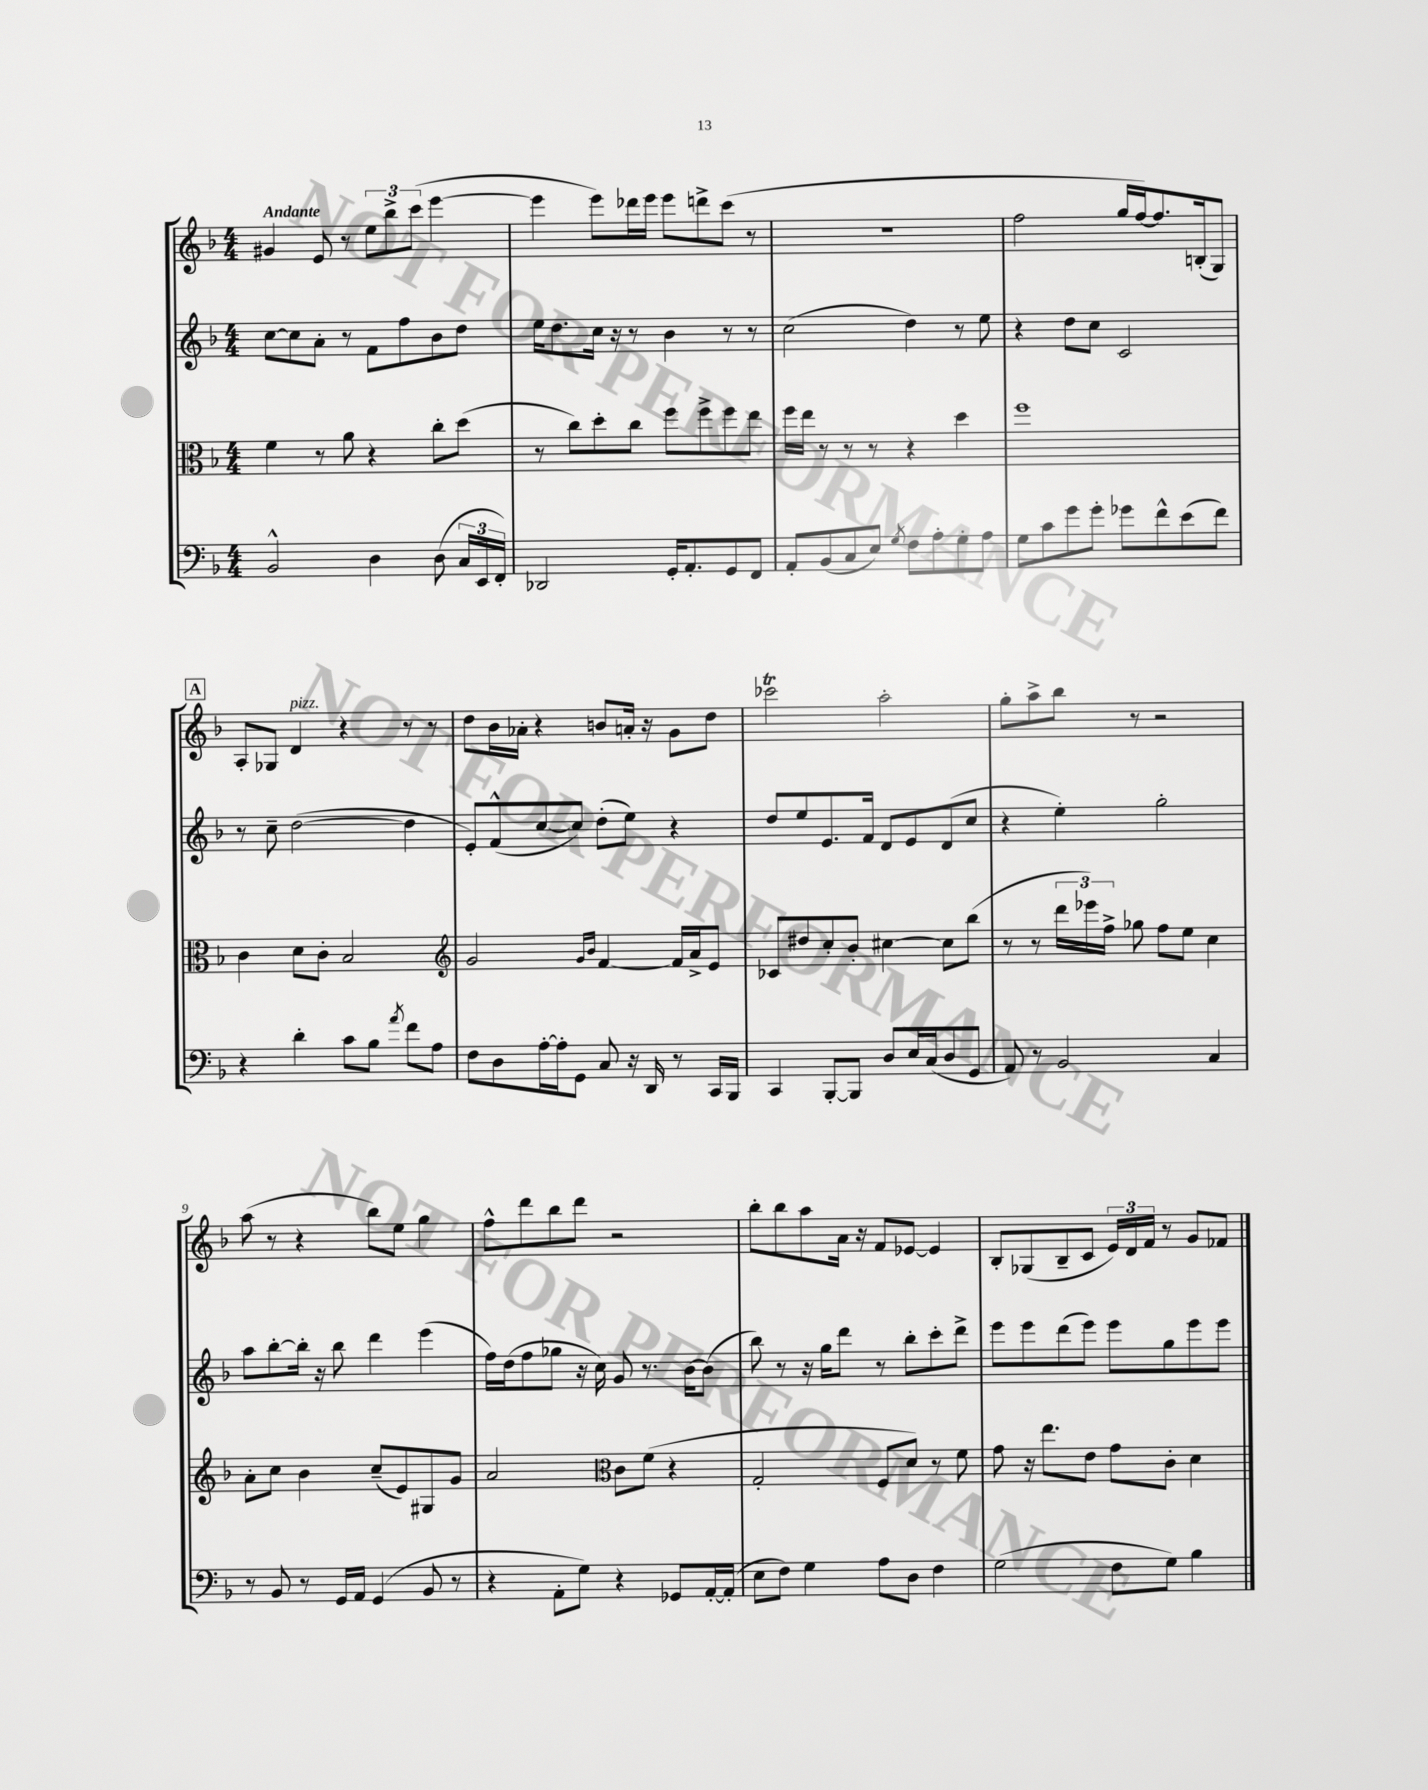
<<
\new StaffGroup <<
\new Staff = "s0" {
    \clef treble \key f \major \numericTimeSignature \time 4/4 \tempo "Andante"
    \autoBeamOff gis'4 e'8 r8 \tuplet 3/2 { e''8[ bes''8-> c'''8]( } e'''4~ |
    e'''4 e'''8[) des'''16 e'''16] e'''8[ d'''8-> c'''8]( r8 |
    R1 |
    f''2 g''16[ f''16~) f''8. b16-.( g8]) |
    \mark \markup { \box "A" } a8[-. ges8] d'4^\markup { \italic "pizz." } r4 r8 r8 |
    d''8[ bes'16 aes'16]-. r4 b'8[ a'16]-. r16 g'8[ d''8] |
    ces'''2\trill a''2-. |
    g''8[-. a''8-> bes''8] r8 r2 |
    a''8( r8 r4 bes''8[) e''8] g''4 |
    f''8[-^ d'''8 bes''8 d'''8] r2 |
    bes''8[-. bes''8 a''8 a'16] r16 f'8[ ees'8]~ ees'4 |
    bes8[-. ges8( bes8-- c'8] \tuplet 3/2 { e'16[) d'16 f'16] } r8 g'8[ fes'8] \bar "|." |
}
\new Staff = "s1" {
    \clef treble \key f \major \numericTimeSignature \time 4/4
    \autoBeamOff c''8[~ c''8 a'8]-. r8 f'8[ f''8 bes'8 d''8] |
    e''16[ d''8. c''16] r16 r8 bes'4 r8 r8 |
    c''2( d''4) r8 e''8 |
    r4 d''8[ c''8] c'2 |
    \mark \markup { \box "A" } r8 c''8-- d''2~( d''4 |
    e'8[-.) f'8-^( c''8~ c''8]) d''8[-.( e''8]) r4 |
    d''8[ e''8 e'8. f'16] d'8[ e'8 d'8( c''8] |
    r4 e''4-.) g''2-. |
    a''8[ bes''8~-. bes''16]-. r16 bes''8 d'''4 e'''4( |
    f''16[) d''16( f''8 ges''8] r16 c''16) g'8 r8. bes'16[~ bes'8]( |
    bes''8) r8 r16 g''16[ d'''8] r8 bes''8[-. c'''8-. d'''8]-> |
    e'''8[ e'''8 d'''8( e'''8]) e'''8[ g''8 e'''8 e'''8] \bar "|." |
}
\new Staff = "s2" {
    \clef alto \key f \major \numericTimeSignature \time 4/4
    \autoBeamOff f'4 r8 a'8 r4 c''8[-. d''8]( |
    r8 c''8[) d''8-. c''8] f''8[ f''8-> f''8 e''8] |
    f''16[ e''16] r8 r8 r8 r4 d''4 |
    f''1 |
    \mark \markup { \box "A" } c'4 d'8[ c'8]-. bes2 |
    \clef treble g'2 \grace { g'16[ bes'16] } f'4~ f'16[ a'16-> e'8] |
    ces'8[ dis''8 c''8-. bes'8]-. cis''4~ cis''8[ bes''8]( |
    r8 r8 \tuplet 3/2 { d'''16[ ees'''16) f''16]-> } ges''8 f''8[ e''8] c''4 |
    a'8[-. c''8] bes'4 c''8[--( e'8) gis8 g'8] |
    a'2 \clef alto c'8[ f'8]( r4 |
    g2-. f8[ d'8]) r8 f'8 |
    g'8 r16 e''8.[ e'8] g'8[ c'8]-. d'4 \bar "|." |
}
\new Staff = "s3" {
    \clef bass \key f \major \numericTimeSignature \time 4/4
    \autoBeamOff bes,2-^ d4 d8( \tuplet 3/2 { c16[ e,16 f,16]-.) } |
    des,2 g,16[-. a,8.-. g,8 f,8] |
    a,8[-. bes,8( c8 e8]) \acciaccatura { g8 } f8[ a8-. g8-. a8] |
    g8[ c'8 g'8 g'8]-. ges'8[ f'8-^ e'8( f'8]) |
    \mark \markup { \box "A" } r4 d'4-. c'8[ bes8] \acciaccatura { a'8 } f'8[ a8] |
    f8[ d8 a16~-. a16-. g,8] c8 r16 d,16 r8 c,16[ bes,,16] |
    c,4 bes,,8[~-. bes,,8] d8[ e16 c16( d8 g,8] |
    a,8) r8 bes,2 c4 |
    r8 bes,8 r8 g,16[ a,16] g,4( bes,8 r8 |
    r4 a,8[-. g8]) r4 ges,8[ a,16~-. a,16]-.( |
    e8[ f8]) g4 a8[ d8] f4 |
    g2( f8[ g8]) bes4 \bar "|." |
}
>>
>>
